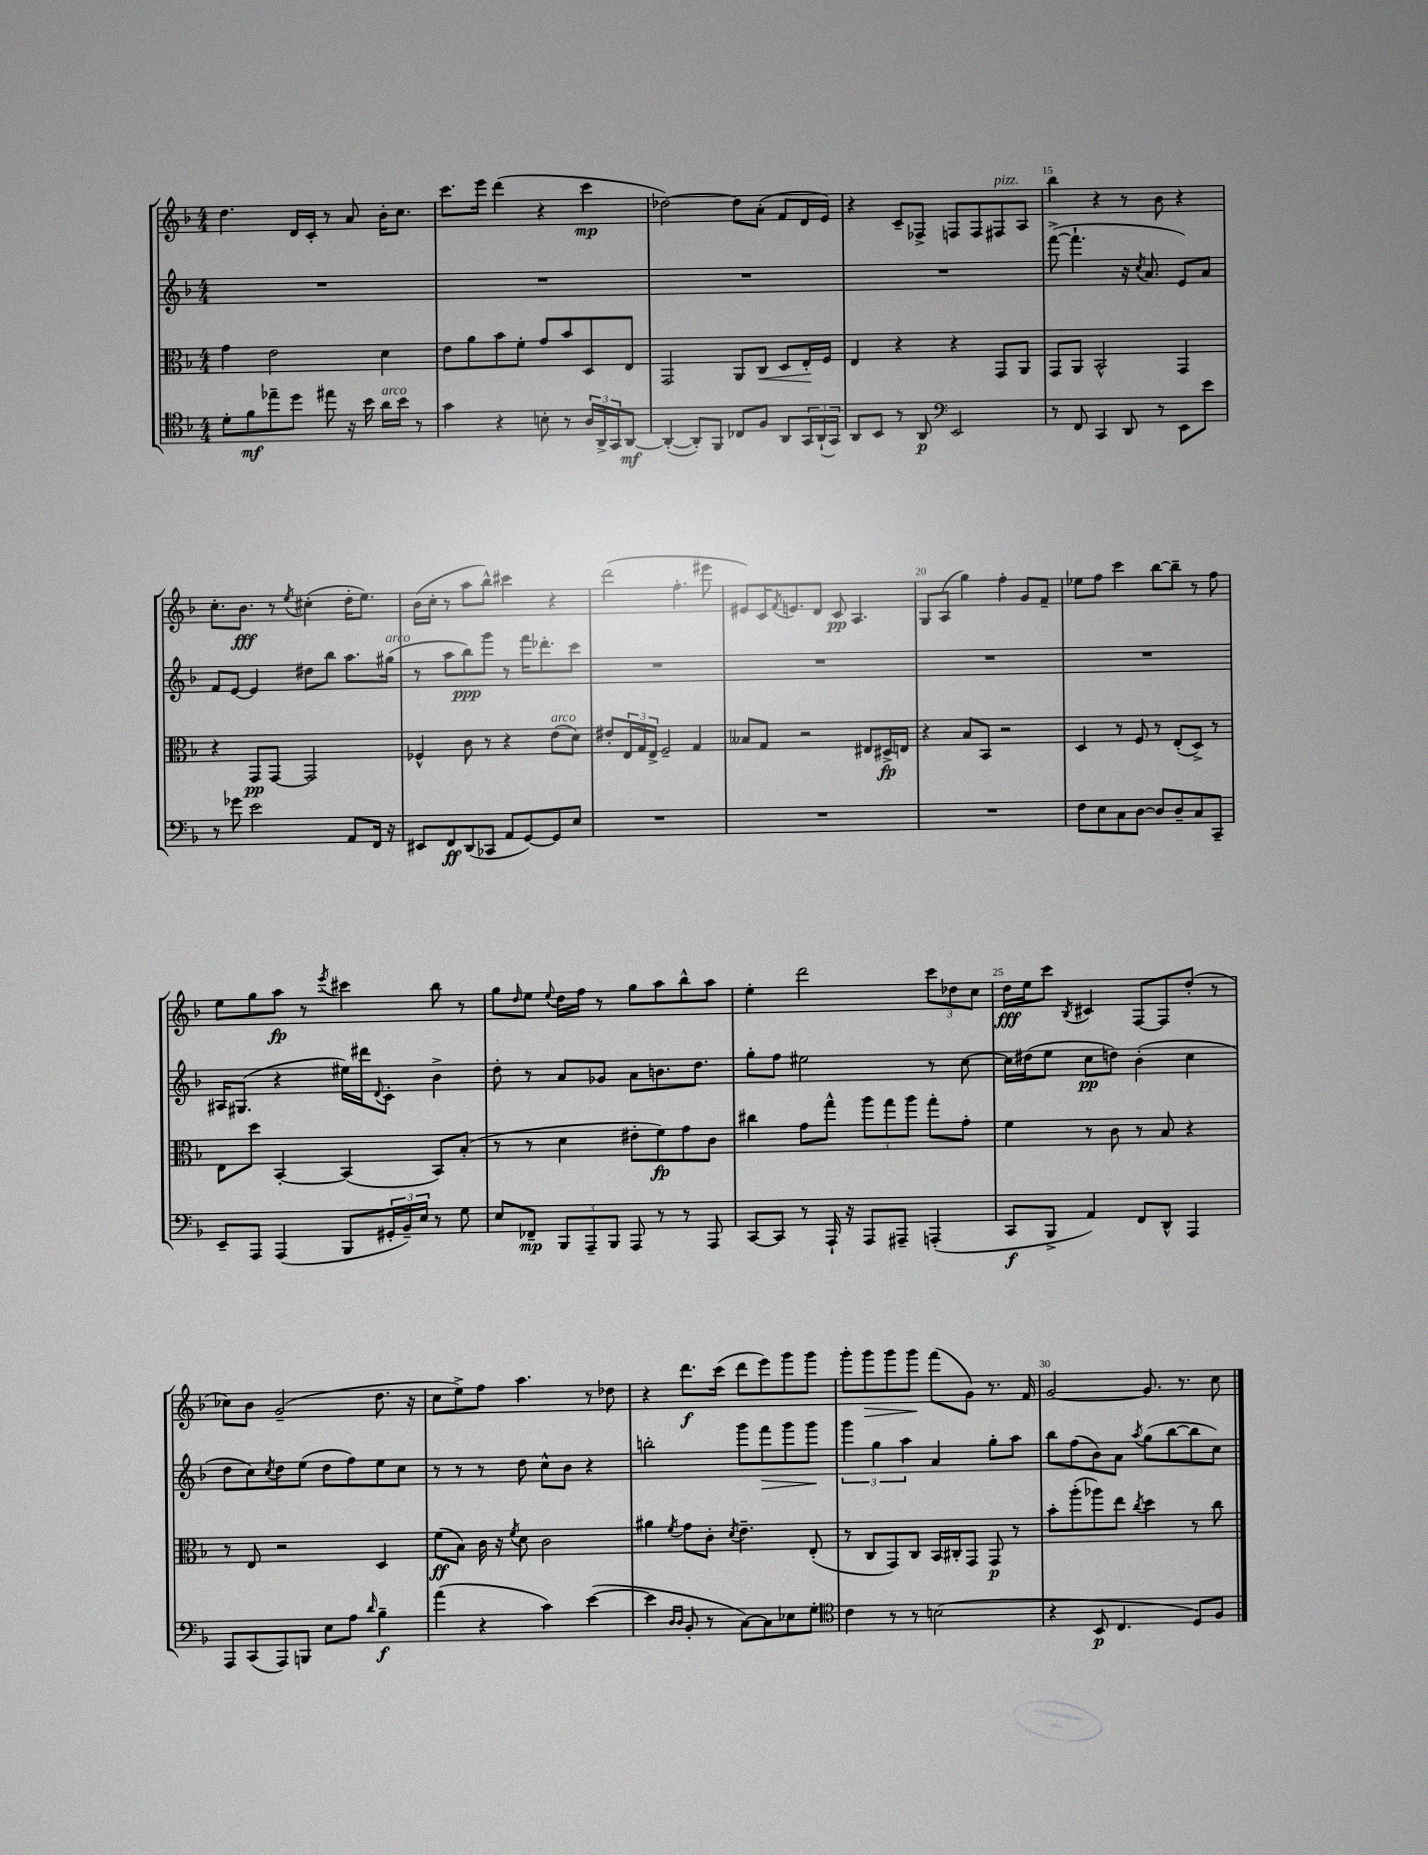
<<
\new StaffGroup <<
\new Staff = "s0" {
    \clef treble \key f \major \numericTimeSignature \time 4/4
    d''4. d'16 c'16-. r8 a'8 bes'16-. c''8. |
    c'''8. e'''16 d'''4( r4 c'''4\mp |
    des''2~) des''8 a'8-.( f'8 d'16 e'16) |
    r4 c'8-- fes8-> f8 f8 fis8^\markup { \italic "pizz." } a8 |
    bes''4 r4 r8 bes'8 r4 |
    c''8.-. bes'8.\fff r8 \acciaccatura { e''8 } cis''4-.( d''16-. e''8.) |
    bes'16( c''16-. r8 a''8 bes''8-^) cis'''4 r4 |
    d'''2( f''4.-. eis'''8 |
    eis'8) c'16 \acciaccatura { f'8 } e'8. d'8 c'8\pp a4. |
    g8 a8( g''4) f''4-. g'8 f'8-- |
    ees''8 f''8 c'''4 bes''8~ bes''8-- r8 f''8 |
    e''8 g''8 a''8\fp r8 \acciaccatura { e'''8 } cis'''4 bes''8 r8 |
    g''8 \grace { d''16 } e''8 \appoggiatura { e''8 } d''16 f''16 r8 g''8 a''8 bes''8-^ a''8 |
    e''4-. d'''2 \tuplet 3/2 { c'''8 des''8 c''8 } |
    d''16\fff e''16 c'''8 \acciaccatura { bes8 } cis'4 f8~ f8 d''8-.( r8 |
    ces''8) bes'8 g'2--( d''8. r16 |
    c''8 e''8->) f''8 a''4. r8 des''8 |
    r4 d'''8.\f c'''16( d'''8 e'''8) g'''8 g'''8 |
    g'''8-. g'''8\> g'''8 g'''8\! f'''8( g'8) r8. f'16 |
    g'2~ g'8. r8. c''8 \bar "|." |
}
\new Staff = "s1" {
    \clef treble \key f \major \numericTimeSignature \time 4/4
    R1 |
    R1 |
    R1 |
    R1 |
    f'''8~->( f'''4.-! r16 \acciaccatura { c''8 } a'8. e'8) a'8 |
    f'8 e'8~ e'4 dis''8 bes''8 a''8. gis''16^\markup { \italic "arco" }( |
    r8 a''8 bes''8\ppp) g'''8 r8 f'''16 des'''8.-. c'''8 |
    R1 |
    R1 |
    R1 |
    R1 |
    ais16 gis8.( r4 eis''16) dis'''16 \appoggiatura { d'8 } c'8-. bes'4-> |
    d''8-. r8 a'8 ges'8 a'8 b'8. d''8. |
    g''8-. f''8 eis''2 r8 c''8~ |
    c''16 dis''16( e''8 c''8\pp d''8) bes'4-.( c''4 |
    d''8 c''8) \acciaccatura { c''8 } d''8 e''8( d''8 f''8) e''8 c''8 |
    r8 r8 r8 d''8 c''8-^ bes'8 r4 |
    b''2-. g'''8 f'''8\> g'''8 g'''8\! |
    \tuplet 3/2 { g'''4 g''4 a''4 } a'4 g''8-. a''8 |
    bes''8 f''8( bes'8) a'8 \acciaccatura { a''8 } g''8( bes''8~ bes''8 c''8) \bar "|." |
}
\new Staff = "s2" {
    \clef alto \key f \major \numericTimeSignature \time 4/4
    g'4 e'2 d'4 |
    e'8 a'8 bes'8 f'8-. g'8 bes'8 d8 e8 |
    g,2 a,8 c8\< d8 e16-.\! f16 |
    e4 r4 r4 g,8 a,8 |
    g,8 a,8 bes,2-^ g,4 |
    r4 g,8\pp g,8~ g,2 |
    fes4-^ c'8 r8 r4 e'8^\markup { \italic "arco" }( d'8) |
    eis'8-. \tuplet 3/2 { e16 g16 e16-> } f2-- g4 |
    beses8 g8 r2 eis8 dis16->\fp e16 |
    r4 bes8 bes,8 r2 |
    d4 r8 f8 r8 e8-.( d8->) r8 |
    e8 d''8 bes,4~-. bes,4( bes,8) bes8-.( |
    r8 r8 d'4 eis'8-. f'8\fp) g'8 c'8 |
    cis''4 g'8 g''8-^ \tuplet 3/2 { a''8 g''8 a''8 } g''8-. g'8-. |
    f'4 r8 c'8 r8 bes8 r4 |
    r8 e8 r2 d4 |
    f'8\ff( bes8) c'16 r16 \acciaccatura { f'8 } d'8 c'2 |
    ais'4 \acciaccatura { f'8 } g'8 c'8-. \acciaccatura { d'8 } e'4.-- e8-.( |
    r8 c8 g,8) c8 bes,16 cis16-. g,8 g,8\p r8 |
    bes'8-. a''8-.( aes''8) e''8 \acciaccatura { c''8 } d''4 r8 c''8 \bar "|." |
}
\new Staff = "s3" {
    \clef tenor \key f \major \numericTimeSignature \time 4/4
    d'8-. f'8\mf ees''8-- d''8 eis''8 r16 bes'16 a'16^\markup { \italic "arco" } bes'16 r8 |
    g'4 r4 b8-. r8 \tuplet 3/2 { a16 a,16-> g,16 } a,8~\mf |
    a,4~-.( a,8-.) f,8 ces8 f8 a,8 \tuplet 3/2 { g,16 a,16-!( g,16) } |
    a,8 bes,8 r8 a,8\p \clef bass e,2 |
    r8 f,8 c,4 d,8 r8 e,8 e'8 |
    r8 ges'8 e'2 a,8 f,16 r16 |
    eis,8 f,8\ff d,8( ces,8 a,8 g,8~) g,8 e8 |
    R1 |
    R1 |
    R1 |
    f8 e8 c8 d8~ d8 d8-- c8 c,8-- |
    e,8-- a,,8 a,,4( bes,,8 \tuplet 3/2 { gis,16-. bes,16--) e16 } r8 g8 |
    e8 fes,8--\mp \tuplet 3/2 { bes,,8 a,,8-- bes,,8 } a,,8 r8 r8 a,,8 |
    c,8~ c,8 r8 a,,16-! r16 a,,8 ais,,8-- a,,4-.( |
    c,8\f bes,,8-> a,4) f,8 d,8-^ a,,4 |
    a,,8 c,8( a,,8) b,,8 e8 a8 \grace { d'16 } bes4--\f |
    a'4( r4 c'4) e'4~( |
    e'4 \grace { d16 d16 } bes,8-. r8 c8~) c8 ees8 g8-. |
    \clef tenor c'4 r8 r8 b2( |
    r4 bes,8\p c4. d8) f8 \bar "|." |
}
>>
>>
\layout { \context { \Score currentBarNumber = #11 \override BarNumber.break-visibility = ##(#f #t #t) barNumberVisibility = #(every-nth-bar-number-visible 5) } }
